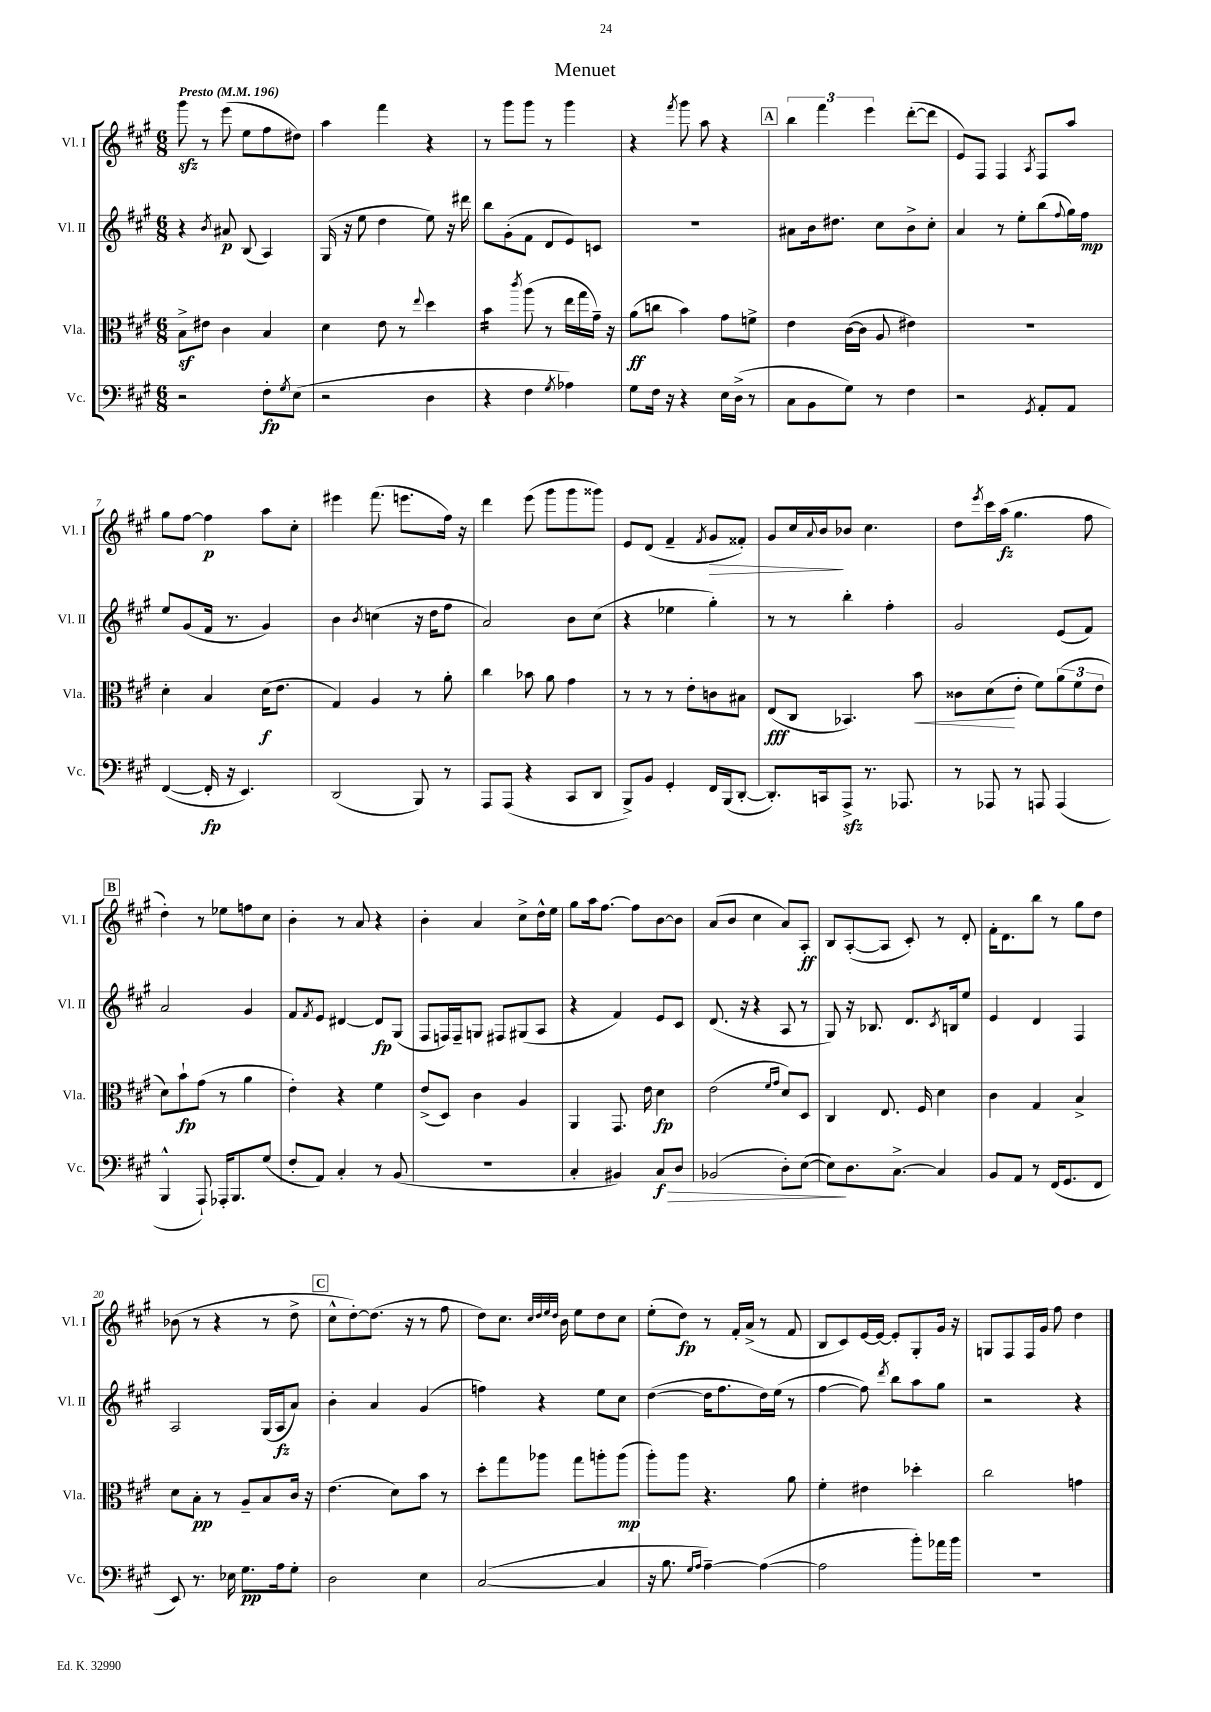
\header { title = "Menuet" }
<<
\new StaffGroup <<
\new Staff = "s0" \with { instrumentName = "Vl. I" shortInstrumentName = "Vl. I" } {
    \clef treble \key a \major \numericTimeSignature \time 6/8 \tempo "Presto" 4 = 196
    gis'''8\sfz r8 e'''8( e''8 fis''8 dis''8) |
    a''4 fis'''4 r4 |
    r8 gis'''8 gis'''8 r8 gis'''4 |
    r4 \acciaccatura { fis'''8 } gis'''8 a''8 r4 |
    \mark \markup { \box "A" } \tuplet 3/2 { b''4 fis'''4 e'''4 } d'''8~-.( d'''8 |
    e'8) fis8 fis4 \acciaccatura { a8 } fis8 a''8 |
    gis''8 fis''8~ fis''4\p a''8 cis''8-. |
    eis'''4 fis'''8.( e'''8. fis''16) r16 |
    d'''4 e'''8( gis'''8 gis'''8 gisis'''8) |
    e'8 d'8( fis'4-- \acciaccatura { fis'8 } gis'8\> fisis'8-.) |
    gis'8 cis''16 \appoggiatura { a'8 } b'16\! bes'8 cis''4. |
    d''8 \acciaccatura { e'''8 } cis'''16 a''16\fz( gis''4. fis''8 |
    \mark \markup { \box "B" } d''4-.) r8 ees''8 f''8 cis''8 |
    b'4-. r8 a'8 r4 |
    b'4-. a'4 cis''8-> d''16-^ e''16 |
    gis''8 a''16 fis''8.~ fis''8 b'8~ b'8 |
    a'8( b'8 cis''4 a'8) a8-.\ff |
    b8 a8~-.( a8 cis'8-.) r8 d'8-. |
    fis'16-. d'8. b''8 r8 gis''8 d''8 |
    bes'8( r8 r4 r8 d''8-> |
    \mark \markup { \box "C" } cis''8-^ d''8~-.) d''8.( r16 r8 fis''8 |
    d''8) cis''8. \grace { cis''32 d''32 e''32 d''32 } b'16 e''8 d''8 cis''8 |
    e''8-.( d''8\fp) r8 fis'16-. a'16->( r8 fis'8 |
    b8 cis'8) e'16~ e'16~ e'8-. gis8-. gis'16 r16 |
    g8 fis8 fis16 gis'16 fis''8 d''4 \bar "|." |
}
\new Staff = "s1" \with { instrumentName = "Vl. II" shortInstrumentName = "Vl. II" } {
    \clef treble \key a \major \numericTimeSignature \time 6/8
    r4 \acciaccatura { b'8 } ais'8\p b8( a4) |
    gis16( r16 e''8 d''4 e''8) r16 dis'''16 |
    b''8 gis'8-.( fis'8 d'8 e'8) c'8 |
    R2. |
    \mark \markup { \box "A" } ais'8 b'16 dis''8. cis''8 b'8-> cis''8-. |
    a'4 r8 e''8-. b''8( \appoggiatura { fis''8 } gis''16) fis''16\mp |
    e''8 gis'8( fis'16 r8. gis'4) |
    b'4 \acciaccatura { b'8 } c''4( r16 d''16 fis''8 |
    a'2) b'8 cis''8( |
    r4 ees''4 gis''4-.) |
    r8 r8 b''4-. fis''4-. |
    gis'2 e'8( fis'8) |
    \mark \markup { \box "B" } a'2 gis'4 |
    fis'8 \acciaccatura { fis'8 } e'8 dis'4~ dis'8\fp gis8( |
    fis8 f16) f16-- g8 fis8 gis8( a8 |
    r4 fis'4) e'8 cis'8 |
    d'8.( r16 r4 a8 r8 |
    gis8) r16 bes8. d'8. \acciaccatura { cis'8 } b16 e''8 |
    e'4 d'4 fis4 |
    a2 gis16( a16\fz a'8) |
    \mark \markup { \box "C" } b'4-. a'4 gis'4( |
    f''4) r4 e''8 cis''8 |
    d''4~( d''16 fis''8. d''16) e''16( r8 |
    fis''4~ fis''8) \acciaccatura { d'''8 } b''8 a''8 gis''8 |
    r2 r4 \bar "|." |
}
\new Staff = "s2" \with { instrumentName = "Vla." shortInstrumentName = "Vla." } {
    \clef alto \key a \major \numericTimeSignature \time 6/8
    b8->\sf eis'8 cis'4 b4 |
    d'4 e'8 r8 \appoggiatura { e''8 } d''4 |
    b'4:16 \acciaccatura { cis'''8 } a''8( r8 e''16 gis''16 gis'16--) r16 |
    a'8\ff( c''8 b'4) gis'8 f'8-> |
    \mark \markup { \box "A" } e'4 cis'16~( cis'16 a8 eis'4) |
    R2. |
    d'4-. b4 d'16\f( e'8. |
    gis4) a4 r8 a'8-. |
    cis''4 bes'8 a'8 gis'4 |
    r8 r8 r8 e'8-. c'8 bis8 |
    e8\fff( cis8 bes,4.) b'8\< |
    cisis'8 d'8\!( e'8-. fis'8) \tuplet 3/2 { a'8( fis'8 e'8 } |
    \mark \markup { \box "B" } d'8) b'8-!\fp gis'8( r8 a'4 |
    e'4-.) r4 fis'4 |
    e'8->( d8) cis'4 a4 |
    a,4 gis,8. e'16 d'4\fp |
    e'2( \grace { fis'16 gis'16 } d'8) d8 |
    cis4 e8. fis16 d'4 |
    cis'4 gis4 b4-> |
    d'8 b8-.\pp r8 a8-- b8 cis'16 r16 |
    \mark \markup { \box "C" } e'4.( d'8) b'8 r8 |
    d''8-. gis''8 aes''8 gis''8 a''8-. a''8\mp( |
    a''8-.) a''8 r4. a'8 |
    fis'4-. eis'4 des''4-. |
    cis''2 g'4 \bar "|." |
}
\new Staff = "s3" \with { instrumentName = "Vc." shortInstrumentName = "Vc." } {
    \clef bass \key a \major \numericTimeSignature \time 6/8
    r2 fis8-.\fp \acciaccatura { gis8 } e8( |
    r2 d4 |
    r4 fis4 \acciaccatura { gis8 } aes4) |
    gis8 fis16 r16 r4 e16 d16->( r8 |
    \mark \markup { \box "A" } cis8 b,8 gis8) r8 fis4 |
    r2 \acciaccatura { gis,8 } a,8-. a,8 |
    fis,4~( fis,16-.\fp r16 e,4.) |
    d,2( b,,8) r8 |
    a,,8 a,,8( r4 cis,8 d,8 |
    b,,8->) b,8 gis,4-. fis,16 b,,16( d,8~-. |
    d,8.-.) c,16 a,,8->\sfz r8. aes,,8. |
    r8 aes,,8 r8 a,,8 a,,4( |
    \mark \markup { \box "B" } b,,4-^ a,,8-!) aes,,16-. b,,8. gis8( |
    fis8-. a,8) cis4-. r8 b,8( |
    R2. |
    cis4-. bis,4) cis8\f\> d8 |
    bes,2( d8-.) e8~( |
    e8\!) d8. cis8.~-> cis4 |
    b,8 a,8 r8 fis,16( gis,8. fis,8 |
    e,8) r8. ees16 gis8.\pp a16 gis8-. |
    \mark \markup { \box "C" } d2 e4 |
    cis2~( cis4 |
    r16 b8. \grace { gis16 a16 } a4~--) a4~( |
    a2 b'8-.) aes'16 b'16 |
    R2. \bar "|." |
}
>>
>>
